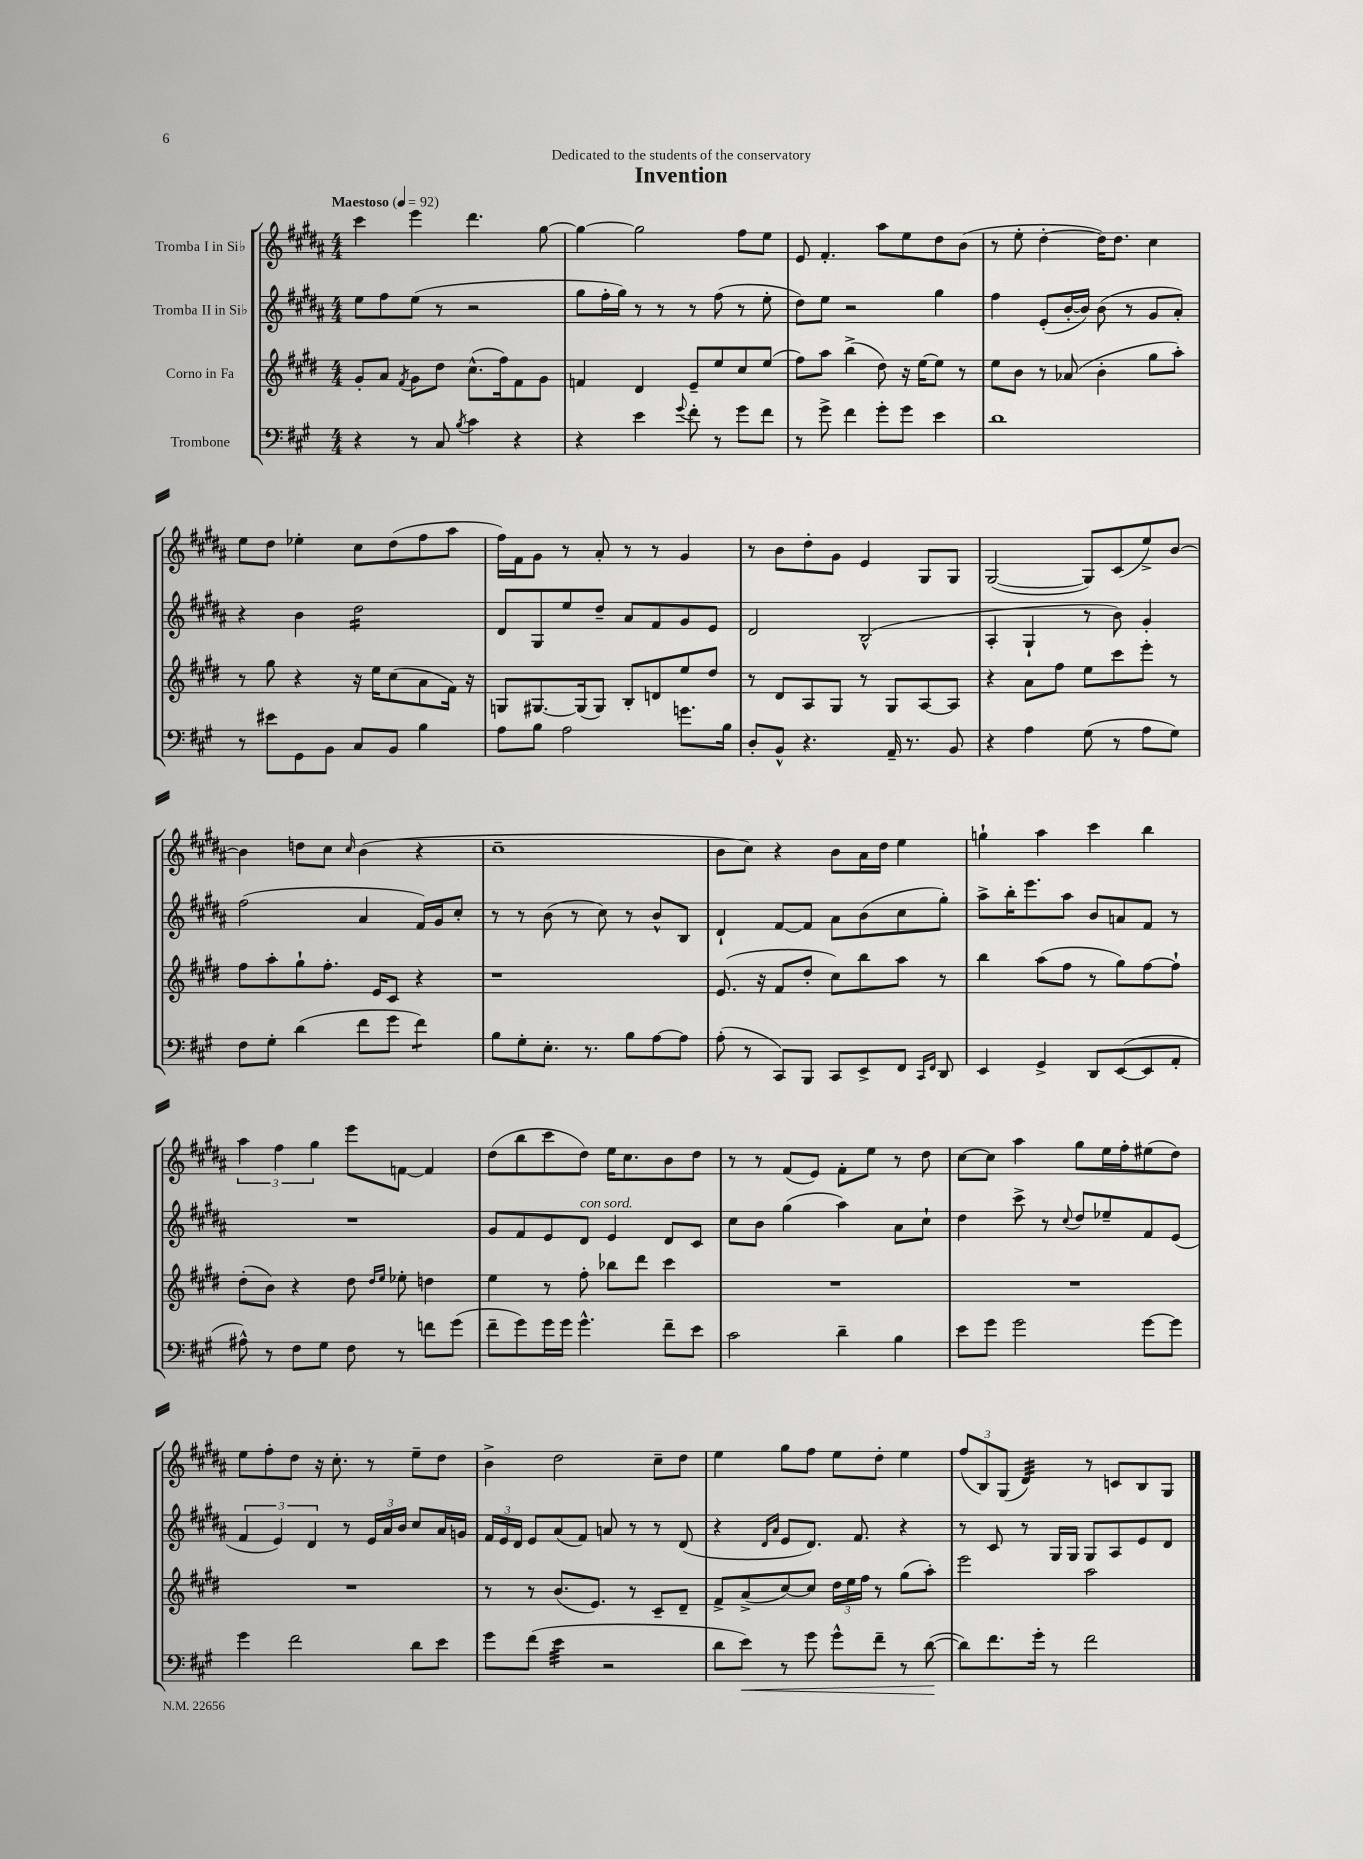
\header { title = "Invention" dedication = "Dedicated to the students of the conservatory" }
<<
\new StaffGroup <<
\new Staff = "s0" \with { instrumentName = "Tromba I in Sib" } {
    \clef treble \key b \major \numericTimeSignature \time 4/4 \tempo "Maestoso" 4 = 92
    \autoBeamOff cis'''4 e'''4 dis'''4. gis''8~ |
    gis''4~ gis''2 fis''8[ e''8] |
    e'8 fis'4.-. ais''8[ e''8 dis''8 b'8]( |
    r8 e''8-. dis''4~-. dis''16[) dis''8.] cis''4 |
    e''8[ dis''8] ees''4-. cis''8[ dis''8( fis''8 ais''8] |
    fis''16[) fis'16 gis'8] r8 ais'8-. r8 r8 gis'4 |
    r8 b'8[ dis''8-. gis'8] e'4 gis8[ gis8] |
    gis2~( gis8[) cis'8( e''8->) b'8]~ |
    b'4 d''8[ cis''8] \grace { cis''16 } b'4( r4 |
    cis''1-- |
    b'8[ cis''8]) r4 b'8[ ais'16 dis''16] e''4 |
    g''4-! ais''4 cis'''4 b''4 |
    \tuplet 3/2 { ais''4 fis''4 gis''4 } e'''8[ f'8]~ f'4 |
    dis''8[( b''8 cis'''8 dis''8]) e''16[ cis''8. b'8 dis''8] |
    r8 r8 fis'8[( e'8]) fis'8[-. e''8] r8 dis''8 |
    cis''8[~ cis''8] ais''4 gis''8[ e''16 fis''16-. eis''8( dis''8]) |
    e''8[ fis''8-. dis''8] r16 cis''8.-. r8 e''8[-- dis''8] |
    b'4-> dis''2 cis''8[-- dis''8] |
    e''4 gis''8[ fis''8] e''8[ dis''8]-. e''4 |
    \tuplet 3/2 { fis''8[( b8) gis8]( } dis'4:32) r8 c'8[ b8 gis8] \bar "|." |
}
\new Staff = "s1" \with { instrumentName = "Tromba II in Sib" } {
    \clef treble \key b \major \numericTimeSignature \time 4/4
    \autoBeamOff e''8[ fis''8 e''8]( r8 r2 |
    gis''8[ fis''16-. gis''16]) r8 r8 r8 fis''8( r8 e''8-. |
    dis''8[) e''8] r2 gis''4 |
    fis''4 e'8[-.( b'16~-. b'16]) b'8( r8 gis'8[ ais'8]-.) |
    r4 b'4 dis''2:16 |
    dis'8[ gis8 e''8 dis''8]-- ais'8[ fis'8 gis'8 e'8] |
    dis'2 b2-^( |
    ais4-. gis4-! r8 b'8) gis'4-. |
    fis''2( ais'4 fis'16[) gis'16 cis''8]-. |
    r8 r8 b'8( r8 cis''8) r8 b'8[-^ b8] |
    dis'4-! fis'8[~ fis'8] ais'8[ b'8( cis''8 gis''8]-.) |
    ais''8[-> b''16-. e'''8. ais''8] b'8[ a'8 fis'8] r8 |
    R1 |
    gis'8[ fis'8 e'8 dis'8]^\markup { \italic "con sord." } e'4 dis'8[ cis'8] |
    cis''8[ b'8] gis''4( ais''4) ais'8[ cis''8]-! |
    dis''4 cis'''8-> r8 \appoggiatura { cis''8 } dis''8[ ees''8-- fis'8 e'8]( |
    \tuplet 3/2 { fis'4 e'4) dis'4 } r8 \tuplet 3/2 { e'16[ ais'16 b'16] } cis''8[ ais'16 g'16] |
    \tuplet 3/2 { fis'16[ e'16 dis'16] } e'8[ ais'8( fis'8]) a'8 r8 r8 dis'8( |
    r4 \grace { dis'16[ ais'16] } e'8[ dis'8.]) fis'8. r4 |
    r8 cis'8 r8 gis16[ gis16] gis8[ ais8 e'8 dis'8] \bar "|." |
}
\new Staff = "s2" \with { instrumentName = "Corno in Fa" } {
    \clef treble \key e \major \numericTimeSignature \time 4/4
    \autoBeamOff gis'8[-. a'8] \acciaccatura { fis'8 } gis'8[ dis''8] cis''8.[-^( fis''16) fis'8 gis'8] |
    f'4 dis'4 e'8[-- e''8 cis''8 e''8]( |
    fis''8[) a''8] b''4->( dis''8) r16 e''16[~ e''8] r8 |
    e''8[ b'8] r8 aes'8( b'4-. gis''8[ a''8]-.) |
    r8 gis''8 r4 r16 e''16[ cis''8( a'8 fis'16]) r16 |
    g8[ gis8.~ gis16( gis8]) b8[-. d'8 e''8 dis''8] |
    r8 dis'8[ a8 gis8] r8 gis8[ a8~ a8] |
    r4 a'8[ fis''8] e''8[ cis'''8 e'''8]-. r8 |
    fis''8[ a''8-. gis''8-! fis''8.]-. e'16[ cis'8] r4 |
    r1 |
    e'8.( r16 fis'8[ dis''8]-. cis''8[) b''8 a''8] r8 |
    b''4 a''8[( fis''8] r8 gis''8[) fis''8~ fis''8]-! |
    dis''8[-.( b'8]) r4 dis''8 \grace { dis''16[ e''16] } ees''8-. d''4 |
    e''4 r8 fis''8-. bes''8[ dis'''8] cis'''4 |
    R1 |
    R1 |
    R1 |
    r8 r8 b'8.[( e'8.]) r8 cis'8[-- dis'8]-- |
    fis'8[-> a'8->( cis''8~) cis''8] \tuplet 3/2 { dis''16[ e''16 fis''16] } r8 gis''8[( a''8]-.) |
    e'''2 a''2 \bar "|." |
}
\new Staff = "s3" \with { instrumentName = "Trombone" } {
    \clef bass \key a \major \numericTimeSignature \time 4/4
    \autoBeamOff r4 r8 cis8 \acciaccatura { b8 } cis'4 r4 |
    r4 e'4 \appoggiatura { gis'8 } fis'8-. r8 gis'8[ fis'8] |
    r8 gis'8-> fis'4 gis'8[-. gis'8] e'4 |
    d'1 |
    r8 eis'8[ gis,8 b,8] cis8[ b,8] b4 |
    a8[ b8] a2 g'8.[ b16] |
    d8[-. b,8]-^ r4. a,16-- r8. b,8 |
    r4 a4 gis8( r8 a8[ gis8]) |
    fis8[ gis8]-. d'4( fis'8[ gis'8] fis'4:8) |
    b8[ gis8-. e8.]-. r8. b8[ a8~ a8] |
    a8-.( r8 cis,8[) b,,8] cis,8[ e,8-> fis,8] \grace { cis,16[ fis,16] } d,8 |
    e,4 gis,4-> d,8[ e,8~( e,8 a,8]-. |
    ais8-^) r8 fis8[ gis8] fis8 r8 f'8[ gis'8]( |
    fis'8[-- gis'8) gis'16 gis'16] gis'4.-^ fis'8[-- e'8] |
    cis'2 d'4-- b4 |
    e'8[ gis'8] gis'2 gis'8[~ gis'8] |
    gis'4 fis'2 d'8[ e'8] |
    gis'8[ fis'8]( e'4:32 r2 |
    d'8[ e'8]\<) r8 gis'8 gis'8[-^ fis'8]-- r8 d'8~\!( |
    d'8[) fis'8. gis'16]-. r8 fis'2 \bar "|." |
}
>>
>>
\layout { \context { \Score \remove "Bar_number_engraver" } }
